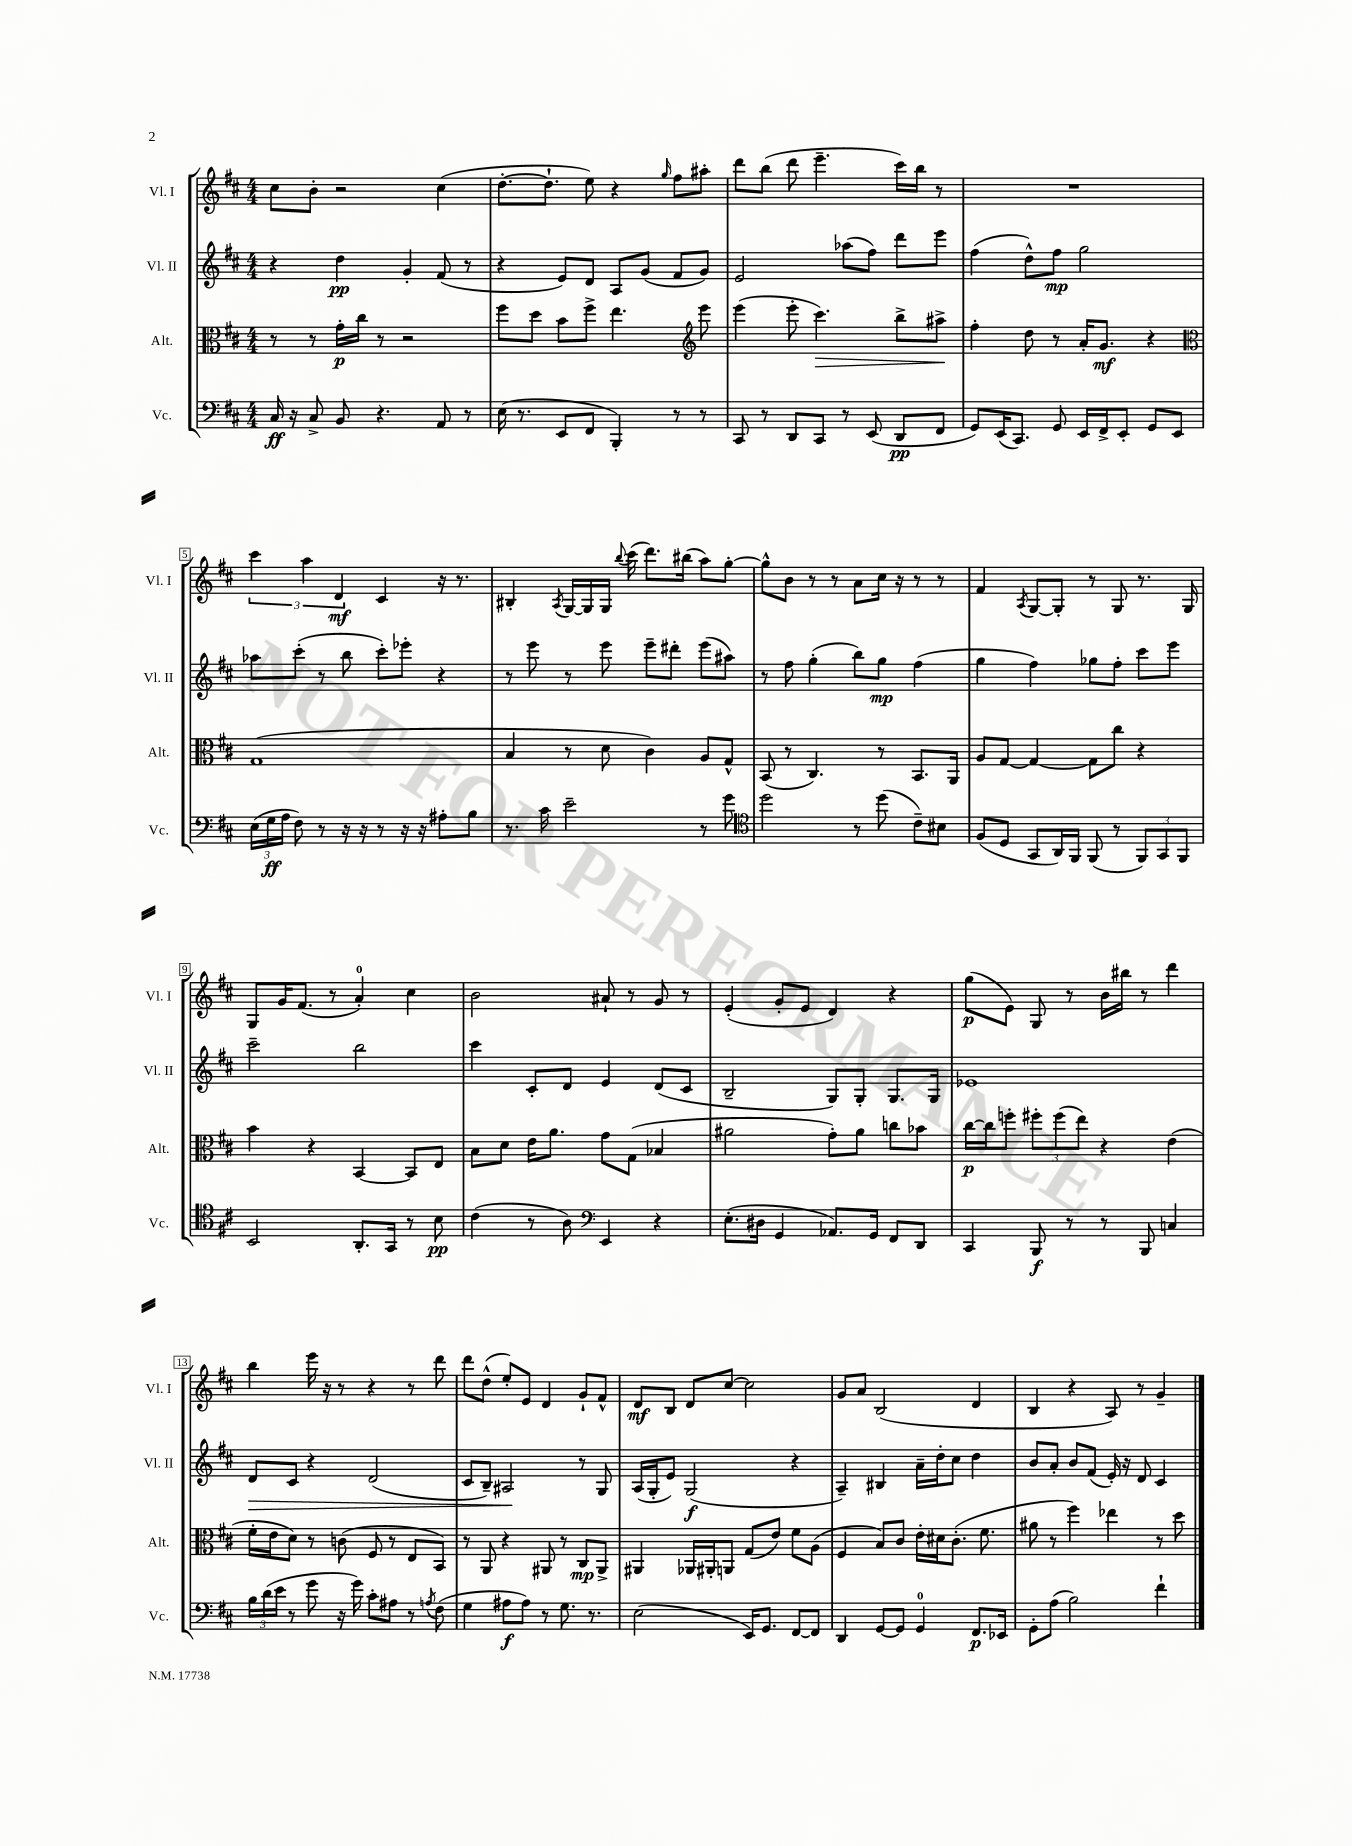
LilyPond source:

<<
\new StaffGroup <<
\new Staff = "s0" \with { instrumentName = "Vl. I" shortInstrumentName = "Vl. I" } {
    \clef treble \key d \major \numericTimeSignature \time 4/4
    \autoBeamOff cis''8[ b'8]-. r2 cis''4( |
    d''8.[~-. d''8.]-! e''8) r4 \grace { g''16 } fis''8[ ais''8]-. |
    d'''8[ b''8]( d'''8 e'''4.-- cis'''16[) b''16] r8 |
    R1 |
    \tuplet 3/2 { cis'''4 a''4 d'4\mf } cis'4 r16 r8. |
    bis4-. \acciaccatura { a8 } g16[~ g16 g16] \appoggiatura { b''8 } cis'''16( d'''8.[) bis''16]( a''8[) g''8]~-. |
    g''8[-^ b'8] r8 r8 a'8[ cis''16] r16 r8 r8 |
    fis'4 \acciaccatura { a8 } g8[~ g8]-. r8 g8 r8. g16 |
    g8[ g'16 fis'8.]( r8 a'4-0-.) cis''4 |
    b'2 ais'8-! r8 g'8 r8 |
    e'4-.( g'8[-. e'8] d'4) r4 |
    g''8[\p( e'8]) g8 r8 b'16[ bis''16] r8 d'''4 |
    b''4 e'''16 r16 r8 r4 r8 d'''8 |
    d'''8[ d''8]-^( e''8[-.) e'8] d'4 g'8[-! fis'8]-^ |
    d'8[\mf b8] d'8[ cis''8]~ cis''2 |
    g'8[ a'8] b2( d'4 |
    b4 r4 a8) r8 g'4-- \bar "|." |
}
\new Staff = "s1" \with { instrumentName = "Vl. II" shortInstrumentName = "Vl. II" } {
    \clef treble \key d \major \numericTimeSignature \time 4/4
    \autoBeamOff r4 d''4\pp g'4-. fis'8( r8 |
    r4 e'8[) d'8] a8[ g'8]( fis'8[ g'8]) |
    e'2 aes''8[( fis''8]) d'''8[ e'''8] |
    fis''4( d''8[-^) fis''8]\mp g''2 |
    aes''8[ cis'''8]-.( r8 b''8 cis'''8[-.) ees'''8]-. r4 |
    r8 e'''8 r8 e'''8 e'''8[-- dis'''8]-. e'''8[( ais''8]) |
    r8 fis''8 g''4-.( b''8[) g''8]\mp fis''4( |
    g''4 fis''4) ges''8[ fis''8]-. cis'''8[ e'''8] |
    cis'''2-- b''2 |
    cis'''4 cis'8[-. d'8] e'4 d'8[( cis'8] |
    b2-- g8[) g8]-. g8.[ g16] |
    ees'1 |
    d'8[\> cis'8] r4 d'2( |
    cis'8[ b8]--) ais2\! r8 g8 |
    a16[( g16-. e'8]) g2\f( r4 |
    a4--) bis4 a'16[-- d''16-. cis''8] d''4 |
    b'8[ a'8]-. b'8[ fis'8]( e'16-.) r16 d'8 cis'4 \bar "|." |
}
\new Staff = "s2" \with { instrumentName = "Alt." shortInstrumentName = "Alt." } {
    \clef alto \key d \major \numericTimeSignature \time 4/4
    \autoBeamOff r8 r8 g'16[-.\p cis''16] r8 r2 |
    fis''8[ d''8] b'8[ fis''8]-> e''4. \clef treble e'''8 |
    e'''4( e'''8-. cis'''4.\>) b''8[-> ais''8]->\! |
    fis''4-. d''8 r8 a'16[-. g'8.]\mf r4 |
    \clef alto g1( |
    b4 r8 d'8 cis'4) a8[ g8]-^ |
    b,8( r8 cis4.) r8 b,8.[ a,16] |
    a8[ g8]~ g4~ g8[ cis''8] r4 |
    b'4 r4 b,4~ b,8[ e8] |
    b8[ d'8] e'16[ a'8.] g'8[ g8]( bes4 |
    ais'2 g'8[-.) ais'8] c''8[ bes'8] |
    cis''16[~\p cis''16 f''8]-. \tuplet 3/2 { fis''8[-. fis''8( e''8]) } r4 e'4( |
    fis'16[-. e'16 d'8]) r8 c'8( fis8 r8 e8[ b,8]) |
    r8 a,8 r4 ais,8 r8 cis8[\mp ais,8]-> |
    ais,4 aes,16[ ais,16-. a,8] g8[( e'8]) fis'8[ a8]( |
    fis4 b8[) cis'8] e'16[-. dis'16 cis'8.]-.( fis'8. |
    ais'8 r8 fis''4) ees''4 r8 d''8 \bar "|." |
}
\new Staff = "s3" \with { instrumentName = "Vc." shortInstrumentName = "Vc." } {
    \clef bass \key d \major \numericTimeSignature \time 4/4
    \autoBeamOff cis16\ff r16 cis8-> b,8 r4. a,8 r8 |
    e16( r8. e,8[ fis,8] b,,4-.) r8 r8 |
    cis,8 r8 d,8[ cis,8] r8 e,8( d,8[\pp fis,8] |
    g,8[) e,16( cis,8.]) g,8 e,16[ fis,16-> e,8]-. g,8[ e,8] |
    \tuplet 3/2 { e16[( g16\ff a16] } fis8) r8 r16 r16 r8 r16 r16 ais8[-. b8] |
    r8. cis'16 e'2-- r8 g'8 |
    \clef tenor d''2 r8 d''8( cis'8[--) bis8] |
    fis8[( d8] g,8[ a,16) fis,16] fis,8( r8 \tuplet 3/2 { fis,8[) g,8 fis,8] } |
    b,2 a,8.[-. g,16] r8 b8\pp |
    cis'4( r8 a8) \clef bass e,4 r4 |
    e8.[-.( dis16] g,4 aes,8.[) g,16] fis,8[ d,8] |
    cis,4 b,,8\f r8 r8 b,,8 c4 |
    \tuplet 3/2 { b16[ d'16( e'16] } r8 g'8 r16 g'16) cis'8[-. ais8] r8 \acciaccatura { a8 } fis8( |
    g4 ais8[\f ais8]) r8 g8. r8. |
    e2( e,16[) g,8.] fis,8[~ fis,8] |
    d,4 g,8[~ g,8] g,4-0 fis,8.[\p ees,16] |
    g,8[-. a8]( b2) fis'4-! \bar "|." |
}
>>
>>
\layout { \context { \Score \override BarNumber.stencil = #(make-stencil-boxer 0.1 0.3 ly:text-interface::print) } }
